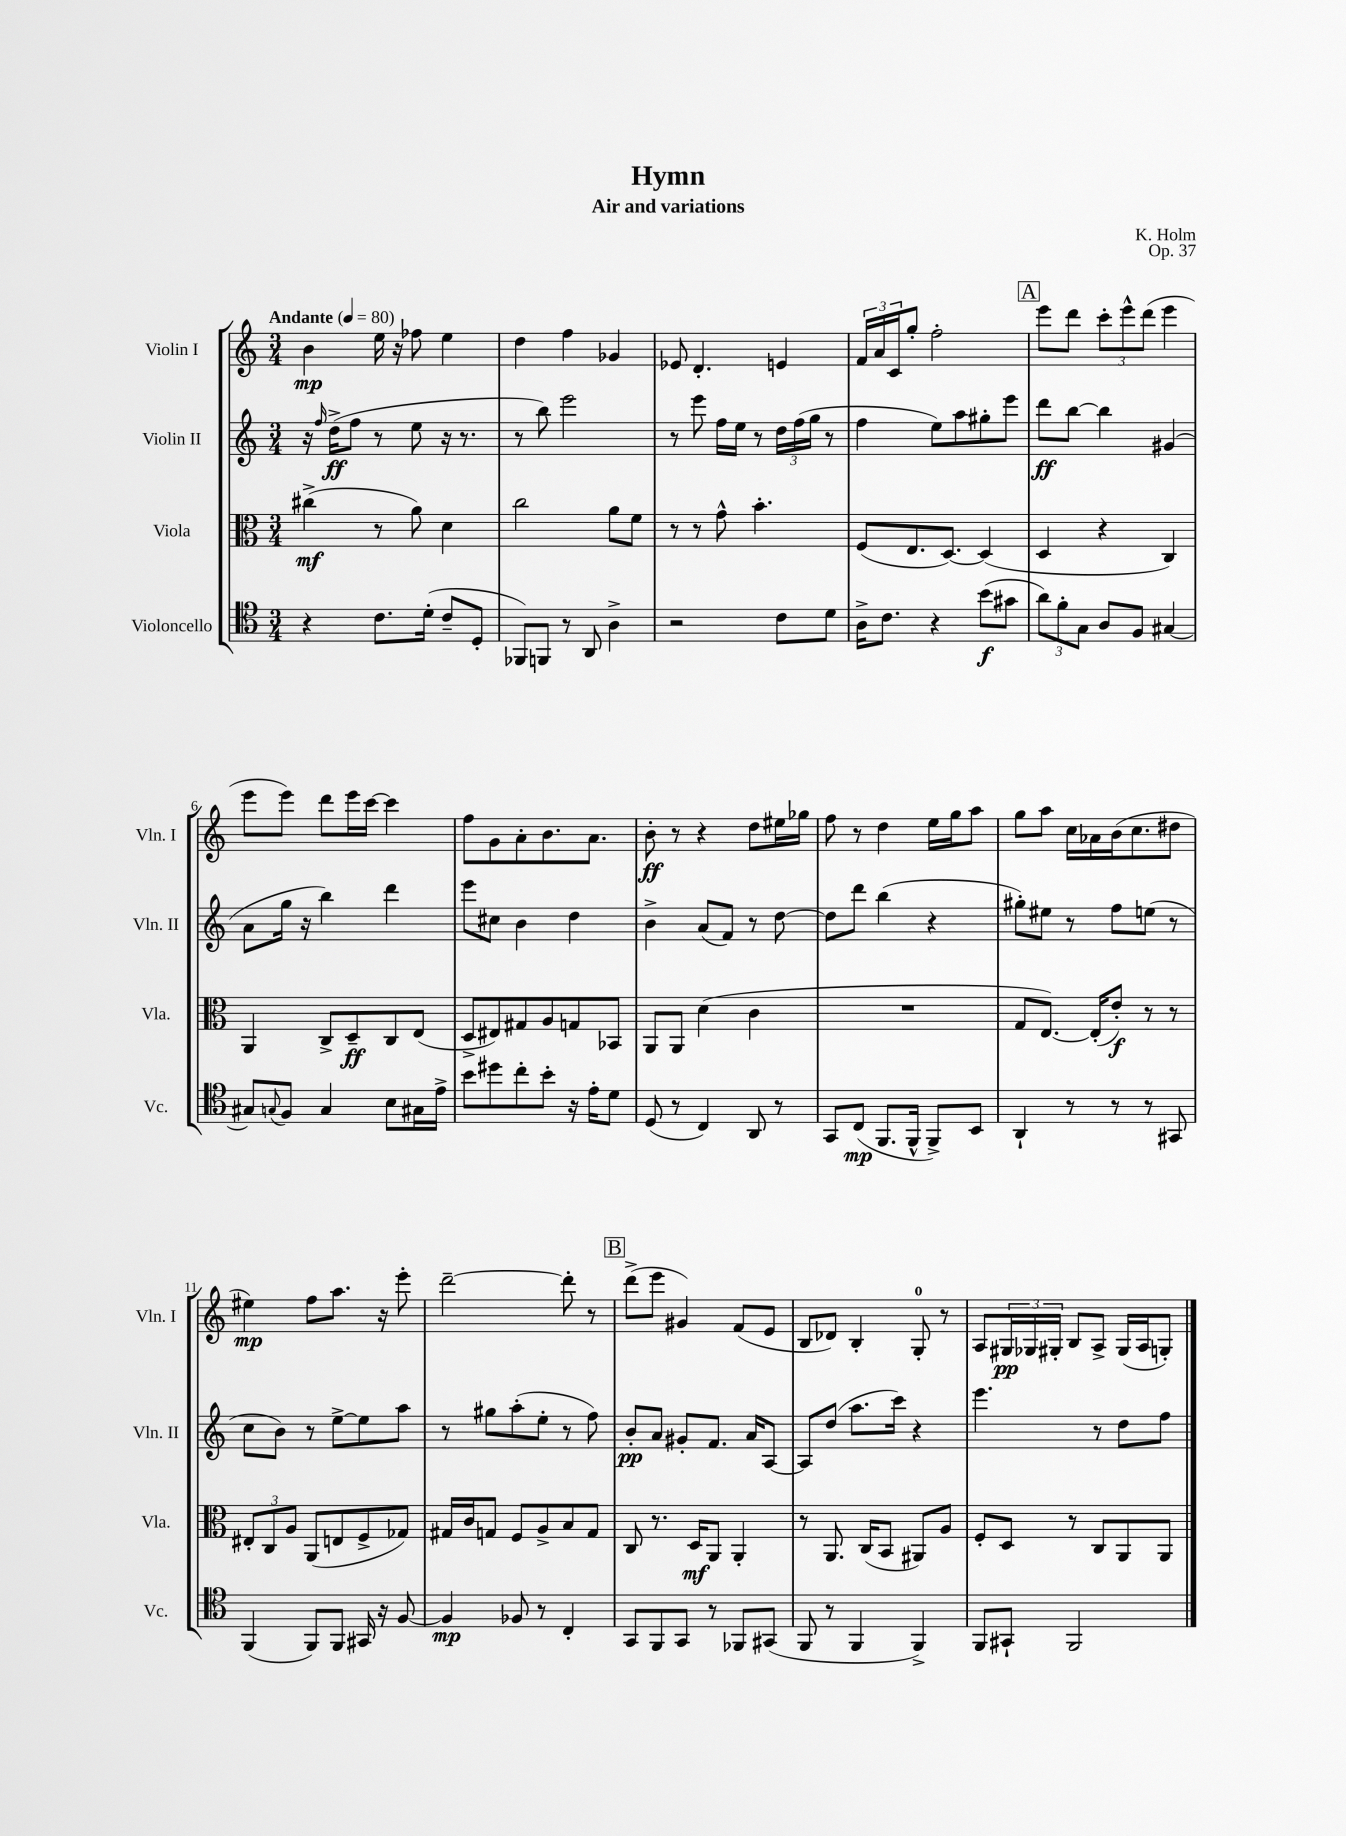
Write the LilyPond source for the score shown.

\header { title = "Hymn" composer = "K. Holm" subtitle = "Air and variations" opus = "Op. 37" }
<<
\new StaffGroup <<
\new Staff = "s0" \with { instrumentName = "Violin I" shortInstrumentName = "Vln. I" } {
    \clef treble \key c \major \numericTimeSignature \time 3/4 \tempo "Andante" 4 = 80
    b'4\mp e''16 r16 fes''8 e''4 |
    d''4 f''4 ges'4 |
    ees'8 d'4.-. e'4 |
    \tuplet 3/2 { f'16 a'16 c'16 } g''8-. f''2-. |
    \mark \markup { \box "A" } e'''8 d'''8 \tuplet 3/2 { c'''8-. e'''8-^ d'''8( } e'''4 |
    e'''8 e'''8) d'''8 e'''16 c'''16~ c'''4 |
    f''8 g'8 a'8-. b'8. a'8. |
    b'8-.\ff r8 r4 d''8 eis''16 ges''16 |
    f''8 r8 d''4 e''16 g''16 a''8 |
    g''8 a''8 c''16 aes'16 b'16( c''8. dis''8 |
    eis''4\mp) f''8 a''8. r16 e'''8-. |
    d'''2~-- d'''8-. r8 |
    \mark \markup { \box "B" } d'''8->( e'''8 gis'4) f'8( e'8 |
    b8 des'8) b4-. g8-0-. r8 |
    a8 \tuplet 3/2 { gis16\pp ges16 gis16-. } b8 a8-> gis16( a16 g8-.) \bar "|." |
}
\new Staff = "s1" \with { instrumentName = "Violin II" shortInstrumentName = "Vln. II" } {
    \clef treble \key c \major \numericTimeSignature \time 3/4
    r16 \grace { f''16 } d''16->\ff( f''8 r8 e''8 r16 r8. |
    r8 b''8) e'''2 |
    r8 e'''8 f''16 e''16 r8 \tuplet 3/2 { d''16 f''16( g''16 } r8 |
    f''4 e''8) a''8 gis''8-. e'''8 |
    \mark \markup { \box "A" } d'''8\ff b''8~ b''4 gis'4( |
    a'8 g''16 r16 b''4) d'''4 |
    e'''8 cis''8 b'4 d''4 |
    b'4-> a'8( f'8) r8 d''8~ |
    d''8 d'''8 b''4( r4 |
    gis''8-.) eis''8 r8 f''8 e''8( r8 |
    c''8 b'8) r8 e''8~-> e''8 a''8 |
    r8 gis''8 a''8-.( e''8-. r8 f''8) |
    \mark \markup { \box "B" } b'8-.\pp a'8 gis'8-. f'8. a'16 a8~ |
    a8 d''8( a''8. c'''16) r4 |
    e'''4. r8 d''8 f''8 \bar "|." |
}
\new Staff = "s2" \with { instrumentName = "Viola" shortInstrumentName = "Vla." } {
    \clef alto \key c \major \numericTimeSignature \time 3/4
    cis''4->\mf( r8 a'8) d'4 |
    c''2 a'8 f'8 |
    r8 r8 g'8-^ b'4.-. |
    f8( e8. d8.~) d4( |
    \mark \markup { \box "A" } d4 r4 c4) |
    a,4 c8-> d8--\ff c8 e8( |
    d8-> eis8) gis8 a8 g8 bes,8 |
    a,8 a,8 d'4( c'4 |
    R2. |
    g8 e8.~) e16-.( e'8-.\f) r8 r8 |
    \tuplet 3/2 { eis8-. c8 a8 } a,8( e8 f8-> ges8) |
    gis16 c'16 g8 f8 a8-> b8 g8 |
    \mark \markup { \box "B" } c8 r8. d16\mf a,8 a,4-. |
    r8 a,8. c16( b,8 ais,8) a8 |
    f8-. d8 r8 c8 a,8 a,8 \bar "|." |
}
\new Staff = "s3" \with { instrumentName = "Violoncello" shortInstrumentName = "Vc." } {
    \clef tenor \key c \major \numericTimeSignature \time 3/4
    r4 c'8. d'16-.( c'8-- d8-. |
    fes,8) f,8 r8 a,8 a4-> |
    r2 c'8 d'8 |
    a16-> c'8. r4 b'8\f( gis'8 |
    \mark \markup { \box "A" } \tuplet 3/2 { a'8) f'8-. g8 } a8 f8 gis4~ |
    gis8 \appoggiatura { g8 } f8 g4 b8 gis16 e'16-> |
    b'8 dis''8 c''8-. b'8-. r16 e'16-. d'8 |
    d8( r8 c4) a,8 r8 |
    g,8 c8\mp( f,8. f,16-^ f,8->) b,8 |
    a,4-! r8 r8 r8 gis,8 |
    f,4( f,8) f,8 gis,16 r16 f8~ |
    f4\mp fes8 r8 c4-. |
    \mark \markup { \box "B" } g,8 f,8 g,8 r8 fes,8 gis,8( |
    f,8 r8 f,4 f,4->) |
    f,8 gis,8-! f,2 \bar "|." |
}
>>
>>
